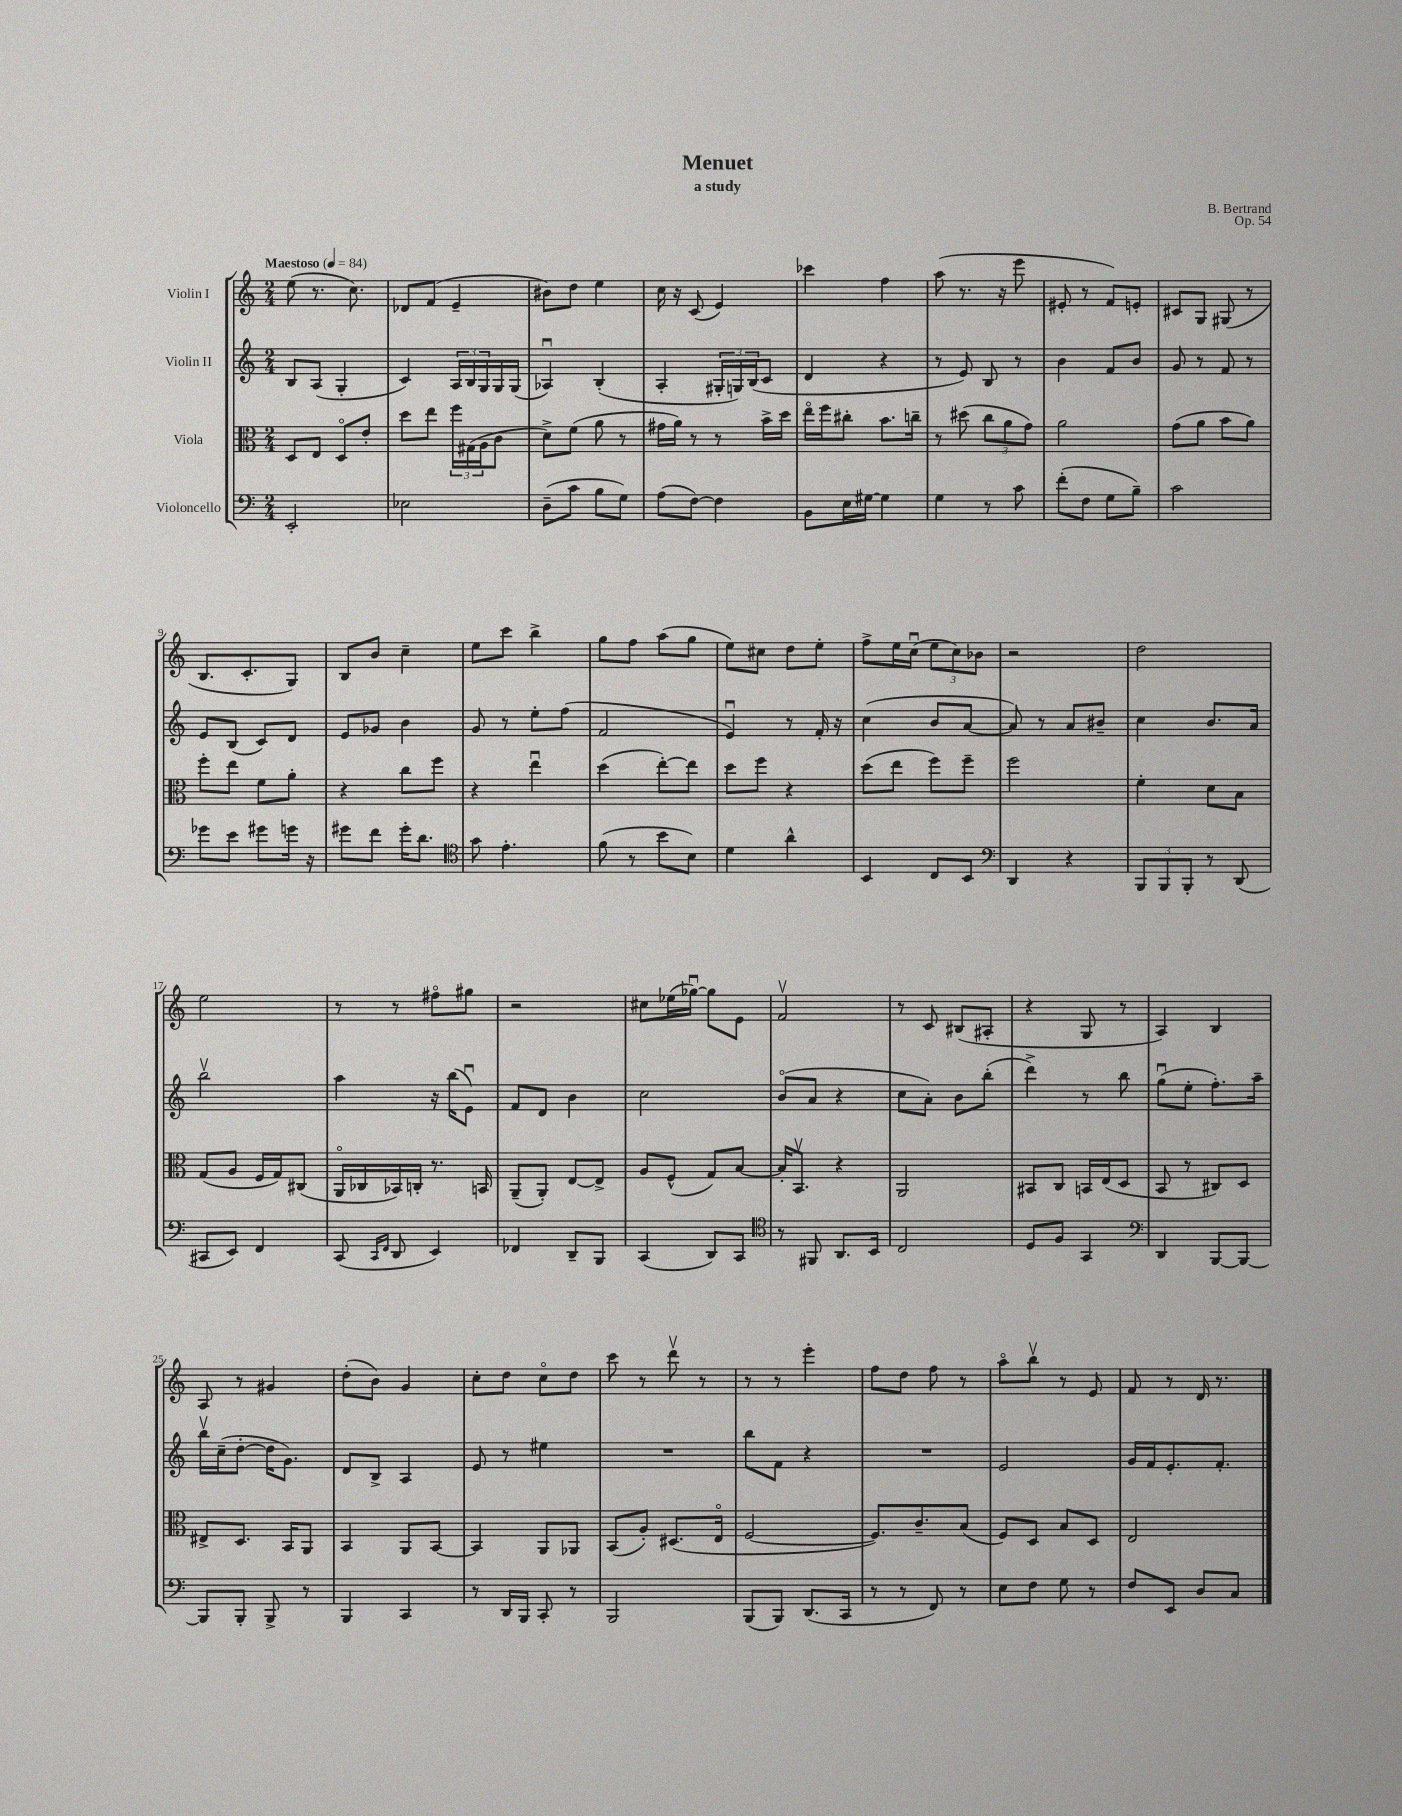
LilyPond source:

\header { title = "Menuet" composer = "B. Bertrand" subtitle = "a study" opus = "Op. 54" }
<<
\new StaffGroup <<
\new Staff = "s0" \with { instrumentName = "Violin I" } {
    \clef treble \key c \major \numericTimeSignature \time 2/4 \tempo "Maestoso" 4 = 84
    e''8( r8. c''8.) |
    des'8 f'8( e'4-- |
    bis'8) d''8 e''4 |
    c''16 r16 c'8( e'4) |
    ces'''4 f''4 |
    a''8( r8. r16 e'''8 |
    eis'8-. r8 f'8) e'8-. |
    cis'8 g8 gis8( r8 |
    b8. c'8.-. g8) |
    b8 b'8 c''4-- |
    e''8 c'''8 b''4-> |
    g''8 f''8 a''8( g''8 |
    e''8) cis''8 d''8 e''8-. |
    f''8-> e''16 c''16\downbow( \tuplet 3/2 { e''8 c''8) bes'8 } |
    r2 |
    d''2 |
    e''2 |
    r8 r8 fis''8\flageolet gis''8 |
    r2 |
    cis''8 ees''16( ges''16~\downbow) ges''8 e'8 |
    f'2\upbow |
    r8 c'8 bis8( ais8-. |
    r4 g8 r8 |
    a4) b4 |
    a8 r8 gis'4 |
    d''8-.( b'8) g'4 |
    c''8-. d''8 c''8\flageolet d''8 |
    c'''8 r8 d'''8\upbow r8 |
    r8 r8 e'''4-. |
    f''8 d''8 f''8 r8 |
    a''8\flageolet b''8\upbow r8 e'8 |
    f'8 r8 d'16 r8. \bar "|." |
}
\new Staff = "s1" \with { instrumentName = "Violin II" } {
    \clef treble \key c \major \numericTimeSignature \time 2/4
    b8 a8( g4-. |
    c'4) \tuplet 3/2 { a16 b16 g16 } g16 g16( |
    aes4\downbow) b4-.( |
    a4-. \tuplet 3/2 { gis16-. g16) b16( } c'8 |
    d'4 r4 |
    r8 e'8) b8 r8 |
    b'4 f'8 b'8 |
    g'8 r8 f'8 r8 |
    e'8 b8( c'8) d'8 |
    e'8 ges'8 b'4 |
    g'8 r8 e''8-. f''8( |
    f'2 |
    e'4\downbow) r8 f'16-. r16 |
    c''4( b'8 a'8~ |
    a'8) r8 a'8 bis'8-- |
    c''4 b'8. a'16 |
    b''2\upbow |
    a''4 r16 b''16( e'8\downbow) |
    f'8 d'8 b'4 |
    c''2 |
    b'8\flageolet( a'8 r4 |
    c''8 a'8-.) b'8 b''8-.( |
    d'''4->) r8 b''8 |
    g''8\downbow( e''8-. f''8.-.) a''16-- |
    b''16\upbow c''16--( d''8~-. d''16 g'8.) |
    d'8 b8-> a4 |
    e'8 r8 eis''4 |
    R2 |
    b''8 f'8 r4 |
    R2 |
    e'2 |
    g'16 f'16 e'8.-. f'8.-. \bar "|." |
}
\new Staff = "s2" \with { instrumentName = "Viola" } {
    \clef alto \key c \major \numericTimeSignature \time 2/4
    d8 e8 d8\flageolet e'8-. |
    d''8 e''8 \tuplet 3/2 { f''16 gis16( a16 } c'8 |
    d'8->) f'8( a'8 r8 |
    gis'16 a'16) r8 r8 b'16-> d''16 |
    e''16\flageolet f''16 cis''8-. b'8. c''16-- |
    r8 dis''8( \tuplet 3/2 { c''8 a'8 g'8) } |
    a'2 |
    g'8( a'8 b'8 a'8) |
    f''8-. e''8 f'8 a'8-. |
    r4 c''8 f''8 |
    r4 e''4\downbow |
    d''4( e''8~-.) e''8 |
    d''8 f''8 r4 |
    d''8( e''8 f''8) f''8-- |
    f''2 |
    f'4-. d'8 b8 |
    g8( a8 f16 g16) cis8( |
    a,16\flageolet ces16 bes,16) c16-. r8. b,16 |
    a,8--( a,8-.) e8~ e8-> |
    a8 f8-^( g8) b8~ |
    b16-. b,8.\upbow r4 |
    a,2 |
    bis,8 c8 b,16 e16( d8 |
    b,8 r8 cis8) d8 |
    eis8-> d8. b,16 a,8 |
    b,4 a,8 b,8~ |
    b,4 a,8 aes,8 |
    b,8( a8-.) dis8.( e16\flageolet |
    f2~ |
    f8.) c'8.-- b8( |
    f8) d8 b8 d8 |
    e2 \bar "|." |
}
\new Staff = "s3" \with { instrumentName = "Violoncello" } {
    \clef bass \key c \major \numericTimeSignature \time 2/4
    e,2-. |
    ees2 |
    d8--( c'8 b8 g8) |
    a8( f8~) f4 |
    b,8 e16 gis16~ gis4 |
    g4 r8 c'8 |
    f'8-.( f8 g8 b8--) |
    c'2 |
    ges'8 e'8 gis'8 g'16 r16 |
    gis'8 f'8 gis'16-. d'8. |
    \clef tenor g'8 e'4.-. |
    f'8( r8 b'8 b8) |
    d'4 a'4-^ |
    b,4 c8 b,8 |
    \clef bass d,4 r4 |
    \tuplet 3/2 { b,,8 b,,8 b,,8-. } r8 d,8( |
    cis,8 e,8) f,4 |
    c,8( \grace { c,16 f,16 } d,8 e,4) |
    fes,4 d,8-- b,,8 |
    c,4( d,8) c,8 |
    \clef tenor r8 fis,8 a,8. b,16 |
    c2 |
    d8 f8 g,4 |
    \clef bass d,4 b,,8~ b,,8~ |
    b,,8 b,,8-. b,,8-> r8 |
    b,,4 c,4 |
    r8 d,16 b,,16 c,8-. r8 |
    b,,2 |
    b,,8( b,,8) d,8.( c,16 |
    r8 r8 f,8) r8 |
    e8 f8 g8 r8 |
    f8 e,8 d8 c8 \bar "|." |
}
>>
>>
